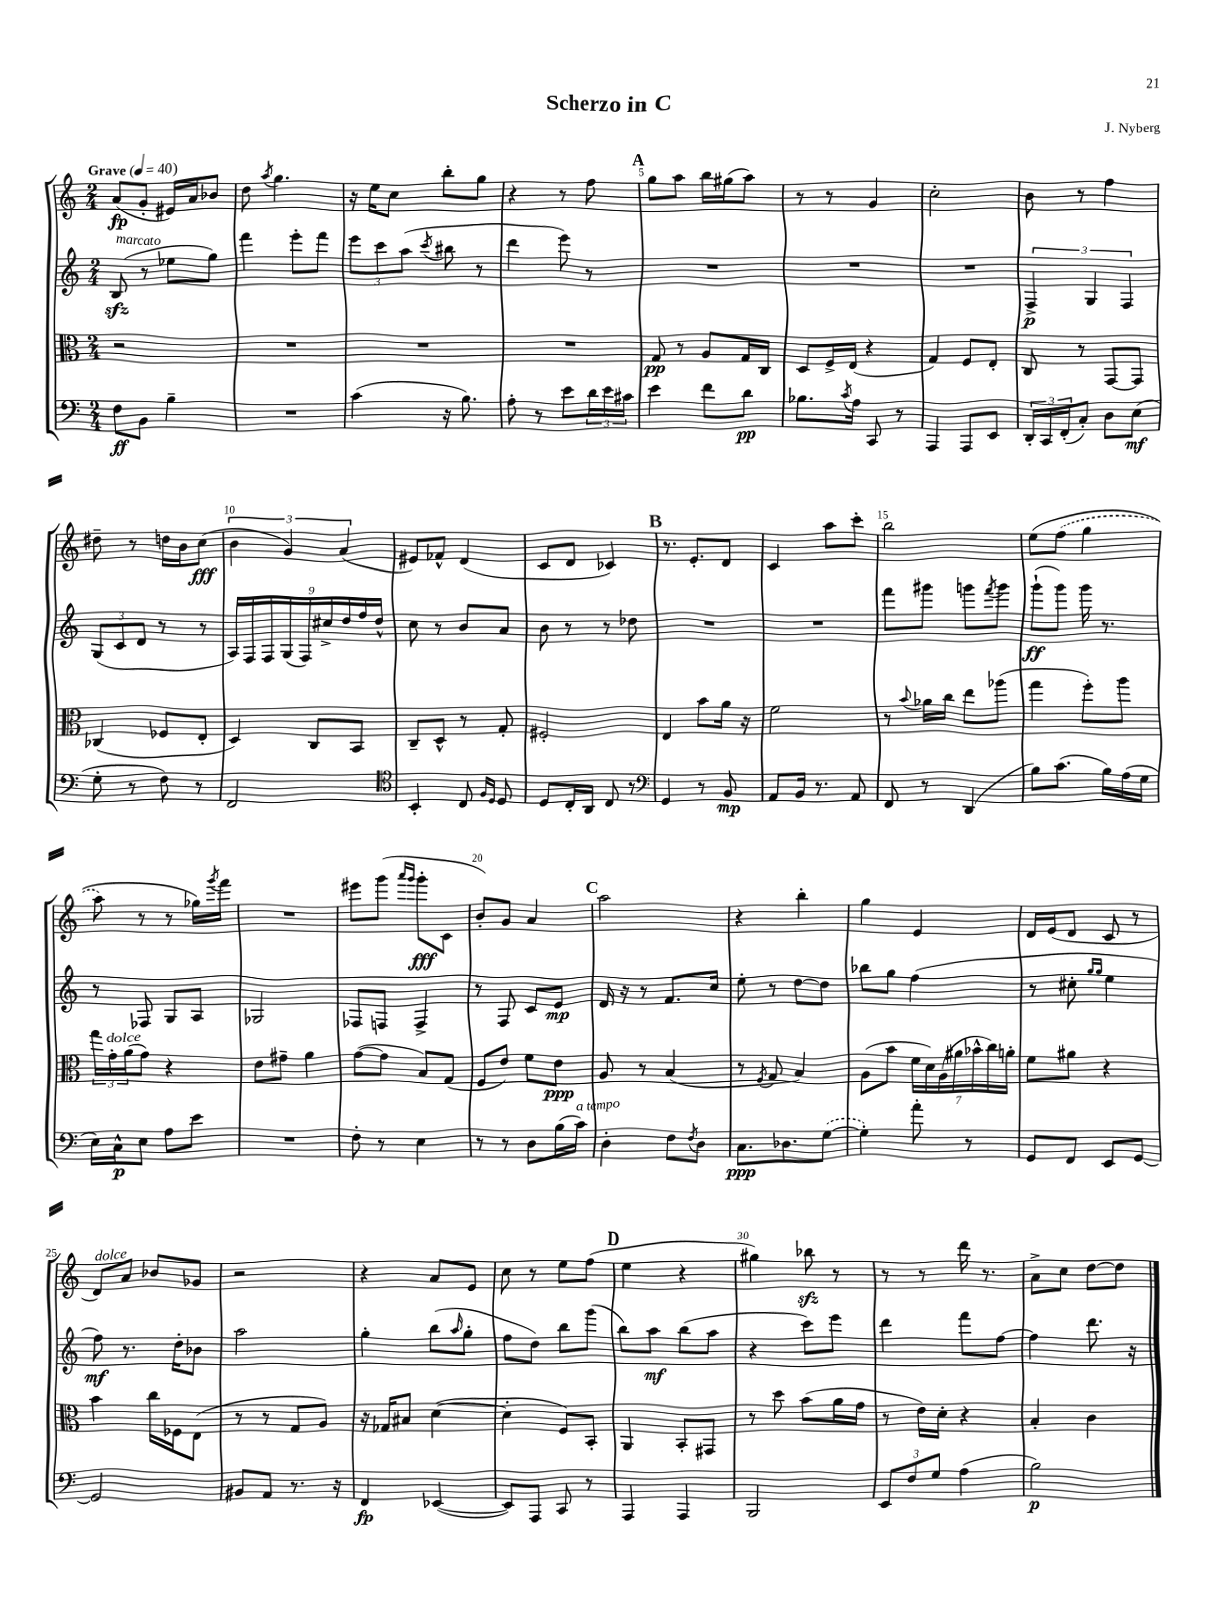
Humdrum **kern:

**kern	**kern	**kern	**kern
*staff4	*staff3	*staff2	*staff1
*clefF4	*clefC3	*clefG2	*clefG2
*k[]	*k[]	*k[]	*k[]
*M2/4	*M2/4	*M2/4	*M2/4
*MM40	*MM40	*MM40	*MM40
8F	2r	(8B	(8a
8BB	.	8r	8g'
4B~	.	8ee-	16e#)
.	.	.	16a
.	.	8gg)	8b-
=	=	=	=
2r	2r	4fff	8dd
.	.	.	8qaa
.	.	.	4.gg
.	.	8eee'	.
.	.	8fff	.
=	=	=	=
(4c	2r	12eee	16r
.	.	.	16ee
.	.	12ccc	.
.	.	.	8cc
.	.	(12aa	.
.	.	8qccc	.
16r	.	8bb#	8bb'
8.B)	.	.	.
.	.	8r	8gg
=	=	=	=
8A'	2r	4ddd	4r
8r	.	.	.
8e	.	8eee)	8r
24d	.	8r	8ff
24e	.	.	.
24c#	.	.	.
=	=	=	=
4e	8G	2r	8gg
.	8r	.	8aa
8f	8A	.	16bb
.	.	.	(16gg#
8d	16G	.	8aa)
.	16C	.	.
=	=	=	=
8.B-	8D	2r	8r
.	16F^	.	8r
8qc	.	.	.
16A	(16E	.	.
8CC	4r	.	4g
8r	.	.	.
=	=	=	=
4AAA	4G)	2r	2cc'
8AAA	8F	.	.
8EE	8E'	.	.
=	=	=	=
24DD'	8C	6F^	8b
24CC	.	.	.
(24FF'	.	.	.
8C')	8r	.	8r
.	.	6G	.
8D	[8GG	.	4ff
.	.	6F	.
(8E	8GG]	.	.
=	=	=	=
8G'	(4C-	(12G	8dd#~
.	.	12c	.
8r	.	.	8r
.	.	12d	.
8F)	8F-	8r	16dd
.	.	.	16b
8r	8E'	8r	(8cc
=	=	=	=
2FF	4D)	18A)	6b
.	.	18F	.
.	.	18F	.
.	.	(18G	6g)
.	.	18F)	.
.	8C	.	.
.	.	18cc#^	.
.	.	18dd	(6a
.	8BB	.	.
.	.	18ff	.
.	.	18dd^^	.
=	=	=	=
*clefC4	*	*	*
4BB'	8C~	8cc	8e#)
.	8D^^	8r	8f-^^
8C	8r	8b	(4d
16qqF	.	.	.
16qqD	.	.	.
8D	8G'	8a	.
=	=	=	=
8D	2F#'	8b	8c
16C'	.	8r	8d
16AA	.	.	.
8C	.	8r	4c-)
8r	.	8dd-	.
=	=	=	=
*clefF4	*	*	*
4GG	4E	2r	8.r
.	.	.	8.e'
8r	8b	.	.
8BB	16a	.	8d
.	16r	.	.
=	=	=	=
8AA	2f	2r	4c
16BB	.	.	.
8.r	.	.	.
.	.	.	8aa
8AA	.	.	8ccc'
=	=	=	=
8FF	8r	8fff	2bb
.	8qqb	.	.
8r	16a-	8ggg#	.
.	16cc	.	.
(4DD	8ee	8ggg	.
.	.	8qfff	.
.	(8aa-	8ggg	.
=	=	=	=
8B)	4gg	(8ggg`	&(8ee
(8.c	.	8ggg)	(8ff
.	8ff')	16ggg	4gg
16B)	.	8.r	.
(16A	8aa	.	.
16G	.	.	.
=	=	=	=
16E)	24gg	8r	8aa)
.	24g'	.	.
16C^^	.	.	.
.	(24a	.	.
8E	8g)	8F-	8r
8A	4r	8G	8r
8e	.	8A	16gg-&)
.	.	.	8qggg
.	.	.	16fff
=	=	=	=
2r	8e	2G-	2r
.	8g#~	.	.
.	4a	.	.
=	=	=	=
8F'	([8g	8F-	8eee#
8r	8g]	8F	(8ggg
.	.	.	16qqaaa
.	.	.	16qqggg
4E	8B)	4F^	8ggg'
.	(8G	.	8c
=	=	=	=
8r	8F	8r	8b')
8r	8e)	8F	8g
8D	8f	8c	4a
(16B	8e	8e	.
16c)	.	.	.
=	=	=	=
4D'	8A	16d	2aa
.	.	16r	.
.	8r	8r	.
8F	(4B	8.f	.
8qF	.	.	.
8D	.	.	.
.	.	16cc	.
=	=	=	=
8.C	8r	8ee'	4r
.	8qF	.	.
.	8G	8r	.
8.D-	.	.	.
.	4B)	[8dd	4bb'
([8G	.	8dd]	.
=	=	=	=
4G'])	(8A	8bb-	4gg
.	8b	8gg	.
8a'	28f	(4ff	4e
.	28d)	.	.
.	(28A	.	.
.	28a#	.	.
8r	.	.	.
.	28b-^^	.	.
.	28cc)	.	.
.	28a'	.	.
=	=	=	=
8GG	8f	8r	16d
.	.	.	(16e
8FF	8a#	8cc#'	8d
.	.	16qqgg	.
.	.	16qqgg	.
8EE	4r	4ee	8c
[8GG	.	.	8r
=	=	=	=
2GG]	4b	8ff)	8d)
.	.	8.r	8a
.	16cc	.	8b-
.	16F-	16dd'	.
.	(8E	8b-	8g-
=	=	=	=
8BB#	8r	2aa	2r
8AA	8r	.	.
8.r	8G	.	.
.	8A)	.	.
16r	.	.	.
=	=	=	=
4FF	16r	4gg'	4r
.	16G-	.	.
.	8B#	.	.
([4EE-	([4d	(8bb	8a
.	.	16qqaa	.
.	.	8gg'	8e
=	=	=	=
8EE-])	4d']	8ff	8cc
8AAA	.	8dd)	8r
8CC	8F)	8bb	8ee
8r	8BB'	(8ggg	(8ff
=	=	=	=
4AAA	4AA	8bb)	4ee
.	.	8aa	.
4AAA	8BB'	(8bb	4r
.	8GG#	8aa	.
=	=	=	=
2BBB	8r	4r	4gg#)
.	8dd	.	.
.	(8b	8ccc)	8bb-
.	16a	8eee	8r
.	16g	.	.
=	=	=	=
12EE	8r	4ddd	8r
12F	.	.	.
.	16e)	.	8r
12G	.	.	.
.	16d'	.	.
(4A	4r	8fff	16ddd
.	.	.	8.r
.	.	[8ff	.
=	=	=	=
2B)	4B'	4ff]	8a^
.	.	.	8cc
.	4c	8.ddd	[8dd
.	.	.	8dd]
.	.	16r	.
==	==	==	==
*-	*-	*-	*-
